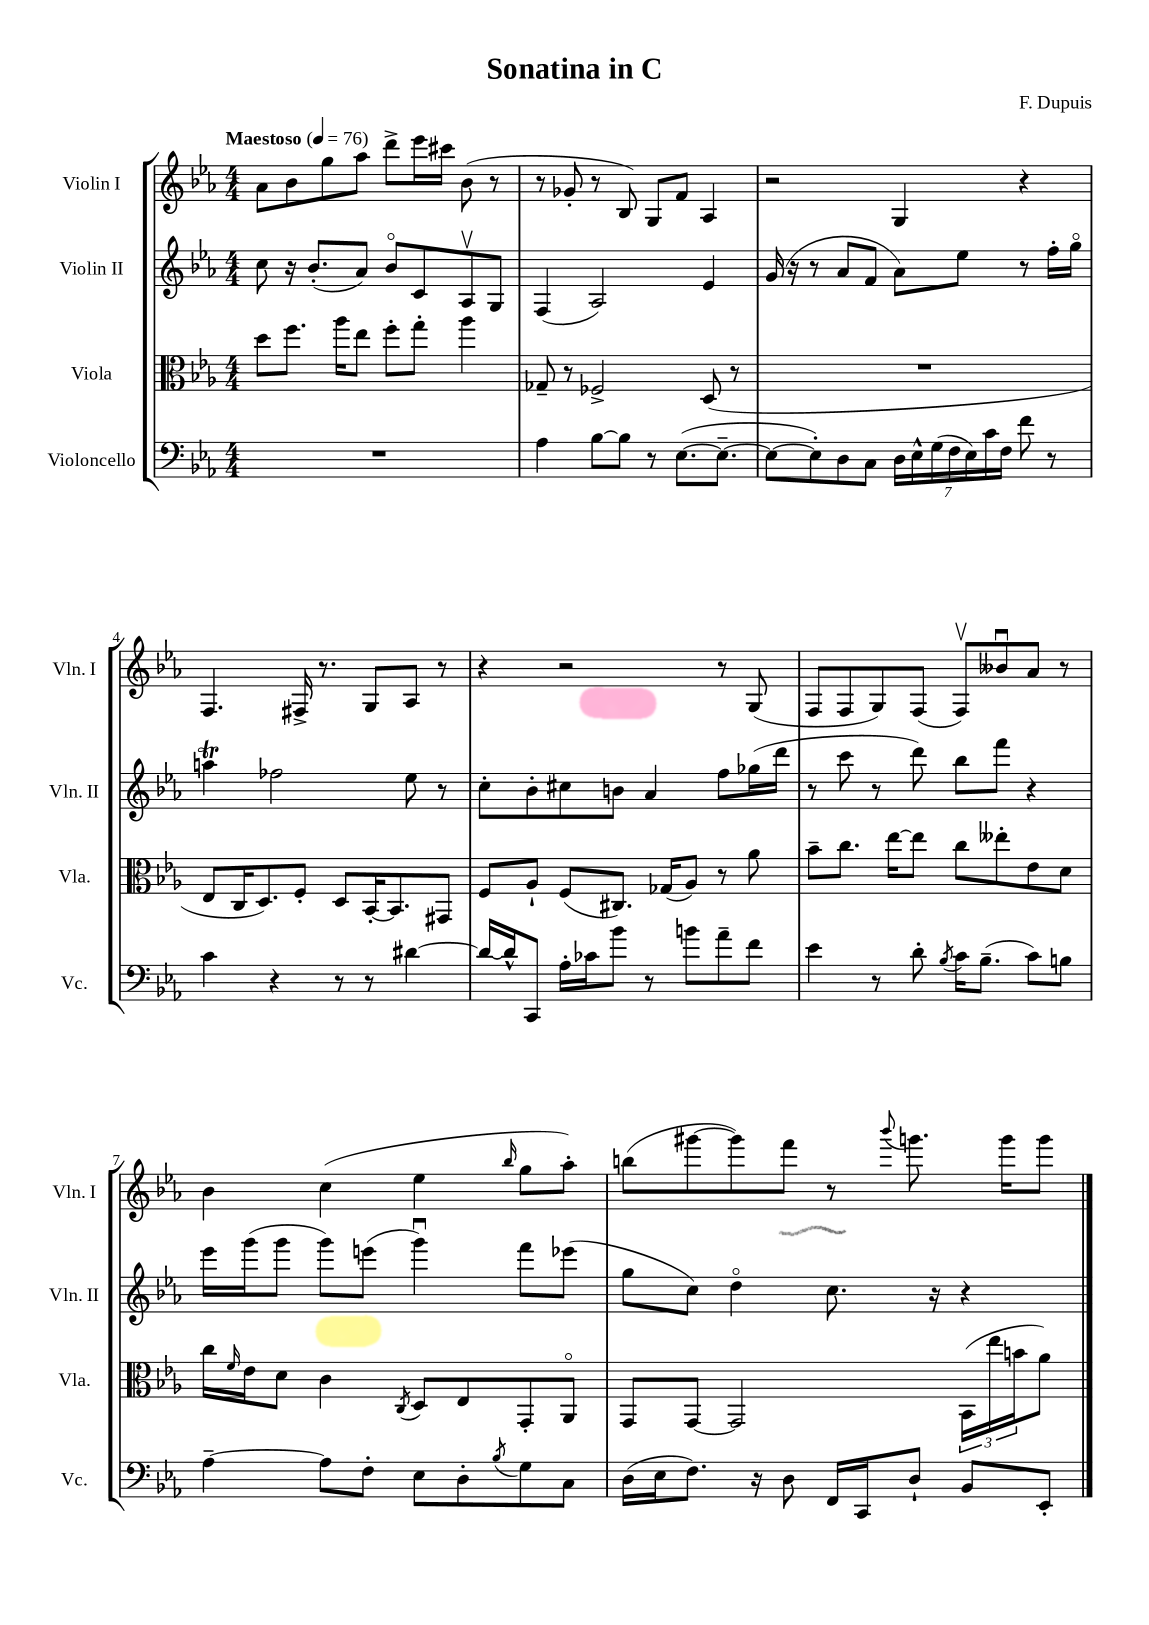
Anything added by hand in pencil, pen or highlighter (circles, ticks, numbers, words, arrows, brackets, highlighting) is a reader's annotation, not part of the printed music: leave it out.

**kern	**kern	**kern	**kern
*staff4	*staff3	*staff2	*staff1
*clefF4	*clefC3	*clefG2	*clefG2
*k[b-e-a-]	*k[b-e-a-]	*k[b-e-a-]	*k[b-e-a-]
*M4/4	*M4/4	*M4/4	*M4/4
*MM76	*MM76	*MM76	*MM76
1r	8dd\L	8cc\	8a-\L
.	8.ff\J	16r	8b-\
.	.	(8.b-'/L	.
.	.	.	8gg\
.	16aa-\LK	.	.
.	8ee-\J	8a-/J)	8aa-\J
.	8ff'\L	8b-o/L	8ddd^\L
.	8gg'\J	8c/	16eee-\L
.	.	.	16ccc#\JJ
.	4aa-\	8A-v/	(8b-\
.	.	8G/J	8r
=	=	=	=
4A-\	8G-~/	(4F/	8r
.	8r	.	8g-'/
[8B-\L	2F-^/	2A-/)	8r
8B-\]J	.	.	8B-/)
8r	.	.	8G/L
([8.E-\L	.	.	8f/J
.	(8D/	4e-/	4A-/
8.E-~\_J	.	.	.
.	8r	.	.
=	=	=	=
8E-\_L	1r	(16g/	2r
.	.	16r	.
8E-'\])	.	8r	.
8D\	.	8a-/L	.
8C\J	.	8f/J	.
28D\LL	.	8a-\L)	4G/
28E-^^\	.	.	.
(28G\	.	.	.
28F\	.	.	.
.	.	8ee-\J	.
28E-\)	.	.	.
28c\	.	.	.
28F\JJ	.	.	.
8f\	.	8r	4r
8r	.	16ff'\LL	.
.	.	16ggo\JJ	.
=	=	=	=
4c\	8E-/L	4aa\	4.F/
.	16C/K	.	.
.	8.D/)	.	.
4r	.	2ff-\	.
.	8F'/J	.	16F#^/
.	.	.	8.r
8r	8D/L	.	.
8r	[16BB-'/K	.	8G/L
.	8.BB-/]	.	.
[4d#\	.	8ee-\	8A-/J
.	8GG#/J	8r	8r
=	=	=	=
16d#/_LL	8F/L	8cc'\L	4r
16d#^^/]J	.	.	.
8CC/J	8A-`/J	8b-'\	.
16A-'\LL	(8F/L	8cc#\	2r
16c-\J	.	.	.
8b-\J	8.C#/J)	8b\J	.
8r	.	4a-/	.
.	(16G-/LK	.	.
8b\L	8A-/J)	.	.
8a-~\	8r	8ff\L	8r
8f\J	8a-\	(16gg-\L	(8G/
.	.	16ddd\JJ	.
=	=	=	=
4e-\	8b-~\L	8r	8F/L
.	8.cc\J	8ccc\	8F/
8r	.	8r	8G/)
.	[16ee-\LK	.	.
8d'\	8ee-\]J	8ddd\)	(8F/J
8qB-/	.	.	.
16c\LK	8cc\L	8bb-\L	8Fv/L)
(8.B-~\J	.	.	.
.	8ee--'\	8fff\J	8b--u/
8c\L)	8e-\	4r	8a-/J
8B\J	8d\J	.	8r
=	=	=	=
[4A-~\	16cc\LL	16eee-\LL	4b-\
.	16qqf/	.	.
.	16e-\J	(16ggg\J	.
.	8d\J	8ggg\J	.
8A-\]L	4c\	8ggg\L)	(4cc\
8F'\J	.	(8eee\J	.
.	8qC/	.	.
8E-\L	8D/L	4gggu\)	4ee-\
8D'\	8E-/	.	.
8qB-/	.	.	16qqbb-/
8G\	8GG'/	8fff\L	8gg\L
8C\J	8AA-o/J	(8eee-\J	8aa-'\J)
=	=	=	=
(16D\LL	8GG/L	8gg\L	(8bb\L
16E-\J	.	.	.
8.F\J)	[8GG/J	8cc\J)	[8ggg#\
.	2GG/]	4ddo\	8ggg#\])
16r	.	.	.
8D\	.	.	8fff\J
16FF/LL	.	8.cc\	8r
16CC/J	.	.	.
.	.	.	8qqbbb-/
8D`/J	.	.	8.ggg\
.	.	16r	.
8BB-/L	(24BB-\LL	4r	.
.	24ee-\	.	.
.	.	.	16ggg\LK
.	24b\J	.	.
8EE-'/J	8a-\J)	.	8ggg\J
==	==	==	==
*-	*-	*-	*-
